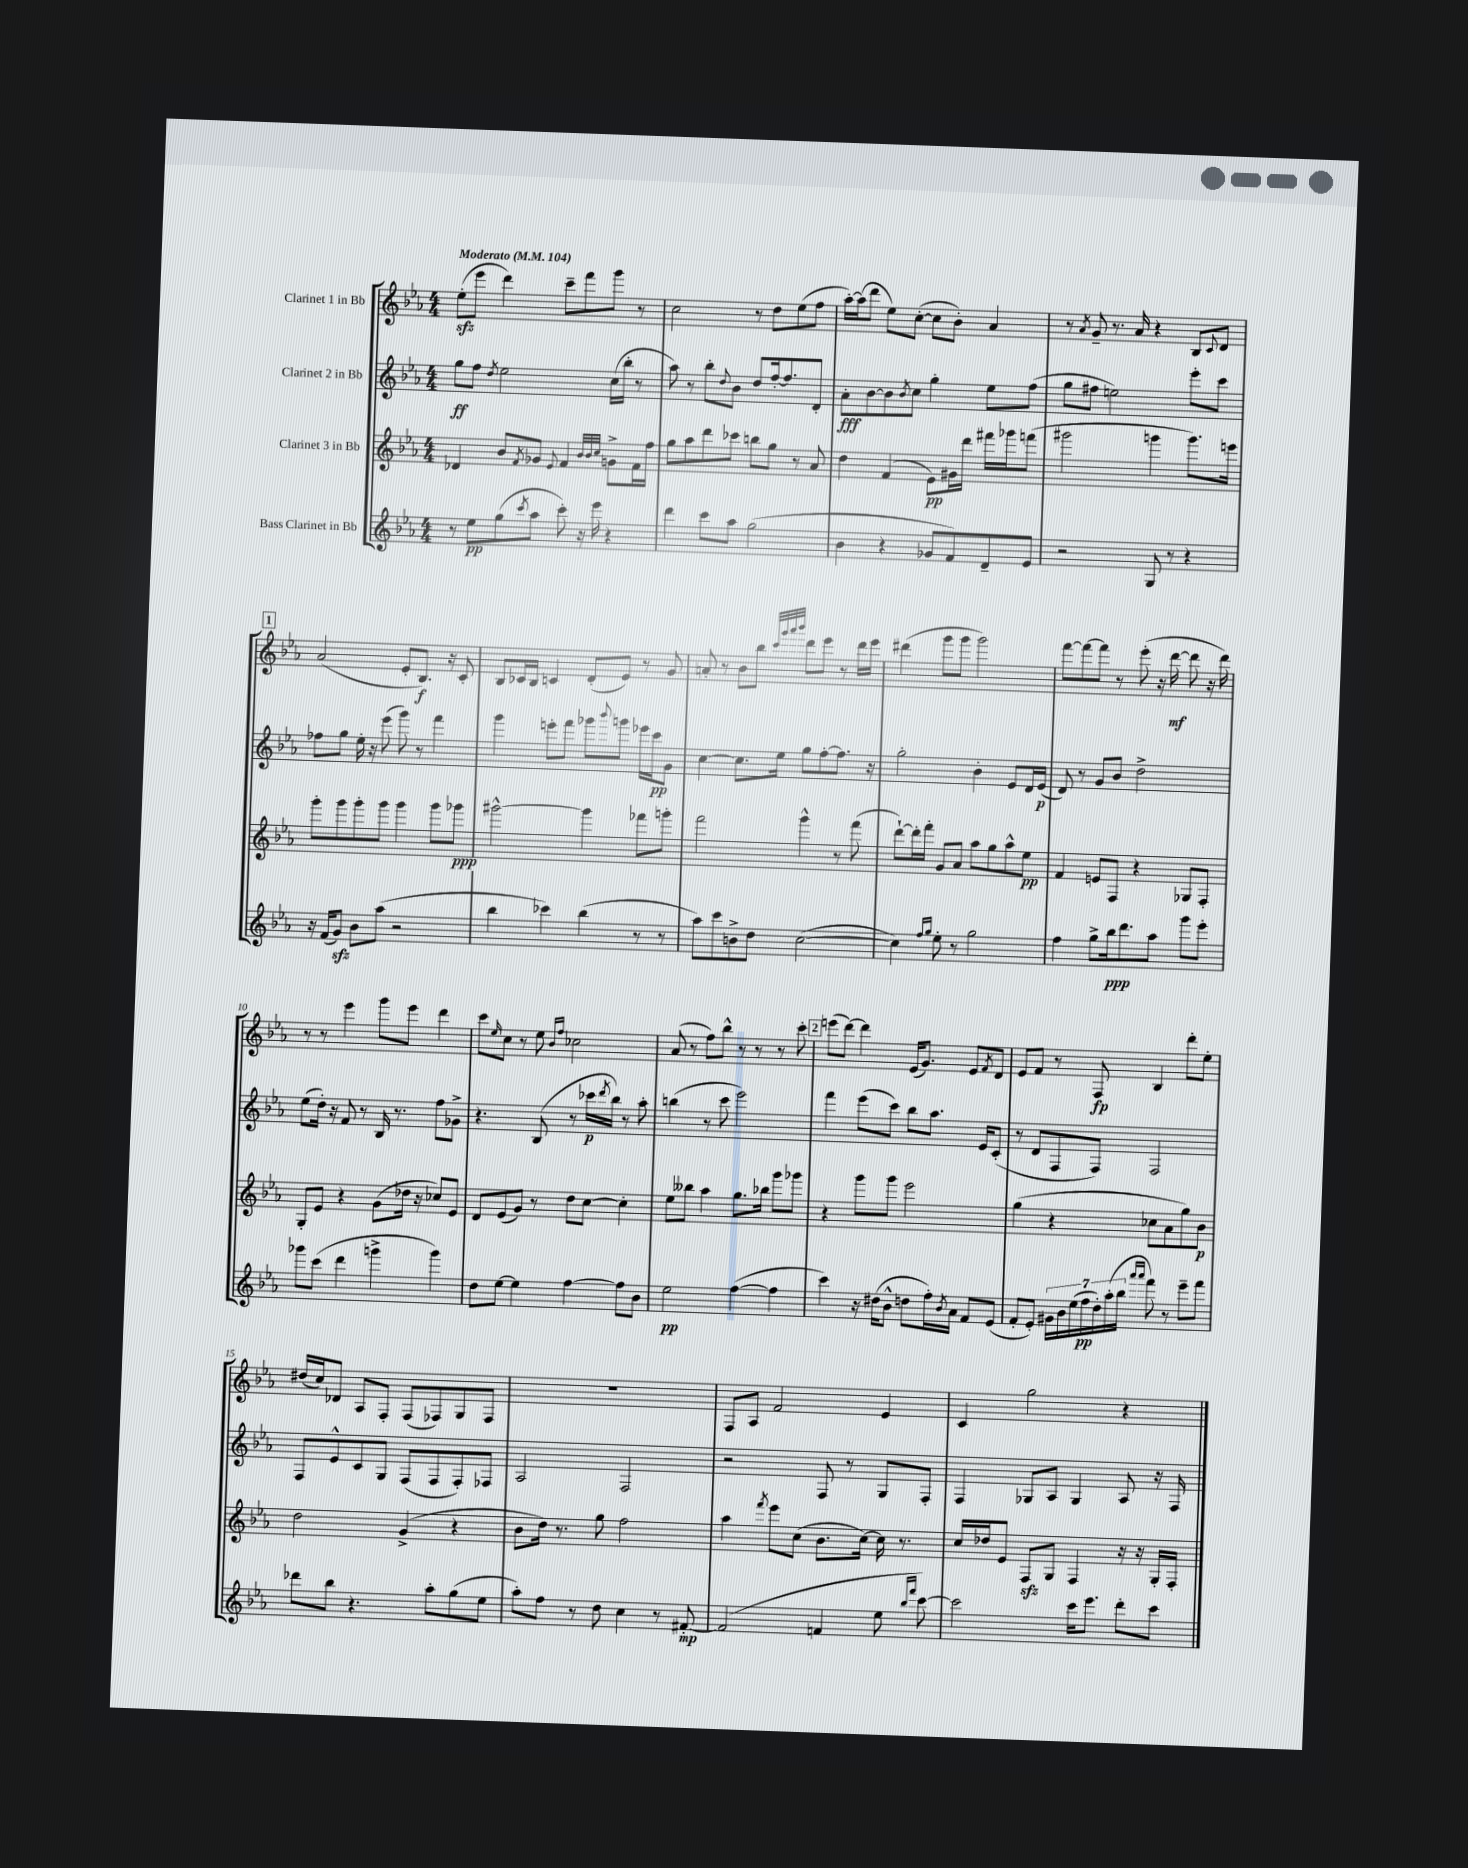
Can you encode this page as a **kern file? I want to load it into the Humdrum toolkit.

**kern	**kern	**kern	**kern
*staff4	*staff3	*staff2	*staff1
*clefG2	*clefG2	*clefG2	*clefG2
*k[b-e-a-]	*k[b-e-a-]	*k[b-e-a-]	*k[b-e-a-]
*M4/4	*M4/4	*M4/4	*M4/4
*MM104	*MM104	*MM104	*MM104
8r	4d-/	8gg\L	(8ee-'\L
8ee-\L	.	8ff\J	8eee-\J
.	.	8qdd/	.
(8gg\	8b-/L	2ee-\	4ddd\)
8qccc/	8qf/	.	.
8aa-\J	8g-/J	.	.
.	8qqe-/	.	.
8ccc'\)	4f/	.	8ccc~\L
16r	.	.	8fff\
16eee-\	.	.	.
.	32qqb-/LLL	.	.
.	32qqb-/	.	.
.	32qqcc/JJJ	.	.
4r	8g^\L	(16cc\LL	8ggg\J
.	.	16bb-'\JJ	.
.	16f\L	8r	8r
.	16ff\JJ	.	.
=	=	=	=
4ddd\	8gg\L	8aa-\)	2cc\
.	8aa-\	8r	.
8ccc\L	8ddd\	8bb-'\L	.
.	.	8qqdd/	.
8aa-\J	8ccc-\J	8b-\J	.
(2gg\	8bb\L	8dd/L	8r
.	8gg\J	[16ff'/k	8dd\L
.	.	8.ff/]	.
.	8r	.	(8ee-\
.	8a-/	8d'/J	8ff\J
=	=	=	=
4b-\	4dd\	8a-'\L	[16aa-'\LL)
.	.	.	(16aa-\]J
.	.	[8b-\	8ddd\J
4r	(4f/	8b-\]	8ee-\L)
.	.	8qb-/	.
.	.	8cc\J	([8cc'\J
8g-/L	8e-\L)	4gg'\	8cc\]L
8f/)	16g#\L	.	8b-'\J)
.	16ddd\JJ	.	.
8d~/	16fff#\LL	8ee-\L	4a-/
.	16ggg-\J	.	.
8e-/J	(8fff\J	(8ff\J	.
=	=	=	=
2r	2ggg#\	8gg\L	8r
.	.	.	8qa-/
.	.	8ff#\J	8g~/
.	.	2ee\)	8.r
.	.	.	16a-/
8G/	4ggg\	.	4r
8r	.	.	.
4r	8.ggg\L)	8eee-'\L	8B-/L
.	.	.	8qqc/
.	.	8ccc\J	8d/J
.	16eee\Jk	.	.
=	=	=	=
16r	8ggg'\L	8ff-\L	(2a-/
(16f/LK	.	.	.
8g/J)	8ggg\	8gg\J	.
8b-\L	8ggg'\	16ee-'\	.
.	.	16r	.
(8aa-\J	8ggg\J	(8eee-\	.
2r	4ggg\	8ggg\)	8e-'/L
.	.	8r	8.B-/J)
.	8ggg\L	4fff\	.
.	.	.	16r
.	8ggg-\J	.	8c'/
=	=	=	=
4bb-\	[2ggg#^^\	4ggg\	8B-/L
.	.	.	16c-/L
.	.	.	16B-/JJ
4ccc-\)	.	8eee'\L	4c/
.	.	8fff\J	.
(4bb-\	4ggg#\]	8ggg-\L	(8d'/L
.	.	8qqbbb-/	.
.	.	8ggg\J	8e-/J)
8r	8fff-\L	16eee-\LL	8r
.	.	16ccc\J	.
8r	8ggg'\J	8g\J	8g/
=	=	=	=
8aa-\L)	2fff\	[4cc\	8a'/
8ccc\	.	.	8r
8b^\	.	8.cc\]L	8b-\L
8dd\J	.	.	8bb-\J
.	.	16ee-\Jk	.
.	.	.	32qqccc/LLL
.	.	.	32qqggg/
.	.	.	32qqaaa-/
.	.	.	32qqbbb-/JJJ
([2cc\	4ggg^^\	8gg\L	8ddd\L
.	.	[8ff'\	8eee-\J
.	8r	8.ff\]J	8r
.	(8fff\	.	16ddd\LL
.	.	16r	16eee-\JJ
=	=	=	=
4cc\])	[8ddd`\L)	2gg'\	(4ddd#\
.	16ddd'\]L	.	.
.	16fff'\JJ	.	.
16qqff/LL	.	.	.
16qqgg/JJ	.	.	.
8ee-'\	8g/L	.	8ggg\L
8r	8a-/J	.	8ggg\J
2gg\	8aa-\L	4b-'\	2ggg\)
.	8gg\	.	.
.	8aa-^^\	8e-/L	.
.	8ee-\J	16d/L	.
.	.	(16e-/JJ	.
=	=	=	=
4ff\	4f/	8d/)	[8fff\L
.	.	8r	8fff\_
8gg^\L	8e/L	8g/L	8fff\]J
16bb-\k	8F/J	8b-/J	8r
8.ddd\	.	.	.
.	4r	2dd^\	(8eee-'\
8aa-\J	.	.	16r
.	.	.	[16ddd\
8ggg\L	8G-/L	.	8ddd\]
8eee-'\J	8F'/J	.	16r
.	.	.	16ddd\)
=	=	=	=
8ggg-\L	8G'/L	(8ee-\L	8r
(8ccc\J	8e-/J	16dd'\Jk)	8r
.	.	16r	.
4ddd\	4r	8f/	4eee-\
.	.	8r	.
4ggg^\	(8g\L	16B-/	8ggg\L
.	.	8.r	.
.	16dd-\Jk	.	8eee-\J
.	16r	.	.
4ggg\)	8cc-/L)	8ff\L	4ddd\
.	8e-/J	8g-^\J	.
=	=	=	=
8dd\L	8d/L	4.r	8ccc\L
.	.	.	16qqee-/
[8ee-\J	(8e-/	.	8cc\J
4ee-\]	8g/J)	.	8r
.	8r	(8B-/	8ee-\
.	.	.	16qqb-/LL
.	.	.	16qqff/JJ
[4ff\	8dd\L	8r	2cc-\
.	[8cc\J	16ccc-\LL	.
.	.	8qddd/	.
.	.	16bb-\JJ)	.
8ff\]L	4cc'\]	8r	.
8b-\J	.	8aa-'\	.
=	=	=	=
2ee-\	8ee-\L	(4bb\	(8a-/
.	8bb--\J	.	8r
.	4aa-\	8r	8ff\L)
.	.	8ccc\	8bb-^^\J
([4ff\	8.gg\L	2eee-\)	8r
.	.	.	8r
.	16bb-\Jk	.	.
4ff\]	8ggg\L	.	8r
.	8ggg-\J	.	8ccc'\
=	=	=	=
4ccc\)	4r	4fff\	(8eee\L
.	.	.	[8ddd\J)
16r	8ggg\L	(8eee-\L	4ddd\]
(16dd#\LK	.	.	.
8b-^^\J	8ggg\J	8ccc\J)	.
8dd\L	2eee-\	8bb-\L	(16e-/LK
.	.	.	8.g/J)
16ff'\L)	.	8.aa-\J	.
8qb-/	.	.	.
16a-\JJ	.	.	.
8f/L	.	.	8e-/L
.	.	16e-/LK	.
.	.	.	8qf/
(8e-/J	.	(8c'/J	8d/J
=	=	=	=
8f'/L	(4gg\	8r	8e-/L
8e-'/J)	.	8d/L	8f/J
28g#\LL	4r	8F/	8r
28b-\	.	.	.
(28ee-\	.	.	.
28ff\	.	.	.
.	.	8F/J)	8F/
28dd'\)	.	.	.
(28aa-'\	.	.	.
28bb-\JJ	.	.	.
16qqaaa-/LL	.	.	.
16qqaaa-/JJ	.	.	.
8fff\)	8cc-\L	2F/	4B-/
8r	8a-\	.	.
8eee-~\L	8gg\)	.	8ddd'\L
8fff\J	8b-\J	.	8ee-'\J
=	=	=	=
8ddd-\L	2dd\	8F/L	(16dd#/LL
.	.	.	16cc/J)
8bb-\J	.	8e-^^/	8d-/J
4.r	.	8c/	8A-/L
.	.	8G/J	8F'/J
.	(4g^/	(8F/L	(8F/L
8aa-'\L	.	8F/	8F-/)
(8gg\	4r	8F'/)	8G/
8ee-\J	.	8F-/J	8F-/J
=	=	=	=
8aa-'\L)	8b-\L	2A-/	1r
8ff\J	16dd\Jk)	.	.
.	8.r	.	.
8r	.	.	.
8dd\	8gg\	.	.
4cc\	2ff\	2F/	.
8r	.	.	.
[8f#'/	.	.	.
=	=	=	=
(2f#/]	4aa-\	2r	8F/L
.	.	.	8A-/J
.	8qfff/	.	.
.	8eee-\L	.	2f/
.	(8cc\J	.	.
4f/	8.b-\L	8F/	.
.	.	8r	.
.	[16cc\Jk)	.	.
8ee-\	16cc\]	8G/L	4e-/
.	8.r	.	.
16qqbb-/LL	.	.	.
16qqfff/JJ	.	.	.
[8ccc\)	.	8F'/J	.
=	=	=	=
2ccc\]	16cc/LL	4F/	4c/
.	16dd-/J	.	.
.	8e-/J	.	.
.	8F/L	8G-/L	2gg\
.	8G/J	8A-/J	.
16ccc\LK	4F/	4G-/	.
8.eee-\J	.	.	.
8ddd'\L	16r	8A-/	4r
.	16r	.	.
8ccc\J	16G'/LL	16r	.
.	16F'/JJ	16F/	.
==	==	==	==
*-	*-	*-	*-
